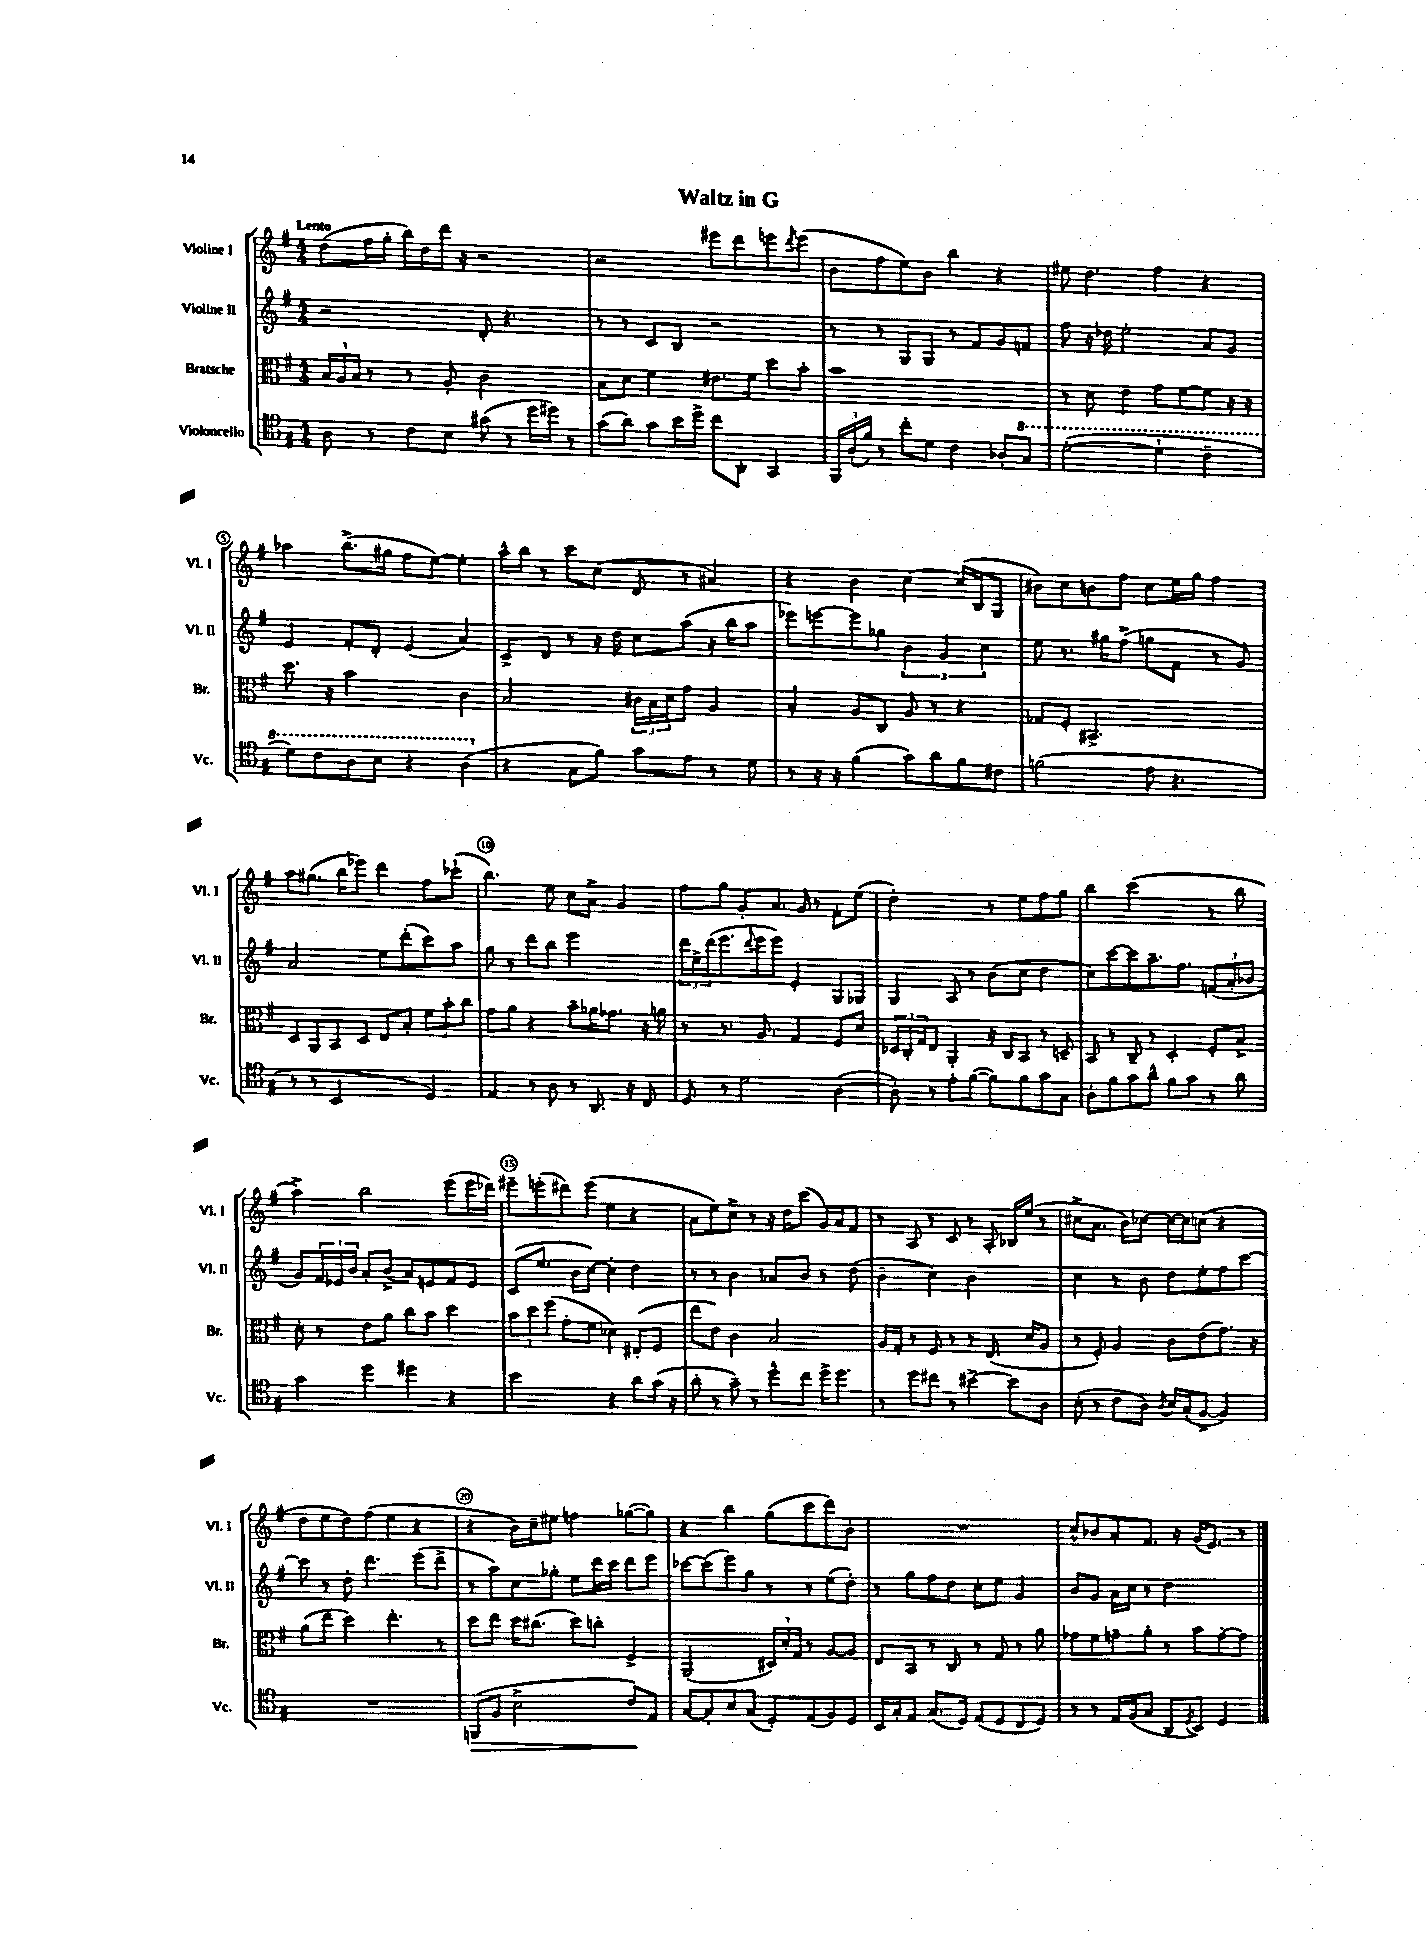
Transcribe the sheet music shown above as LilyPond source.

\header { title = "Waltz in G" }
<<
\new StaffGroup <<
\new Staff = "s0" \with { instrumentName = "Violine I" shortInstrumentName = "Vl. I" } {
    \clef treble \key g \major \numericTimeSignature \time 4/4 \tempo "Lento"
    d''8( fis''16 g''16-. b''16) d''16 d'''16 r16 r2 |
    r2 eis'''8 d'''8 e'''8 \acciaccatura { d'''8 } e'''8( |
    b'8 fis''8 e''8) b'8 b''4 r4 |
    eis''8 d''4. fis''4 r4 |
    aes''4 b''8.->( gis''16 fis''8 e''8~) e''4-. |
    a''16-^ b''16 r8 c'''8 c''8( d'8 r8 ais'4) |
    r4 b'4 c''4~ c''16( b16 g8 |
    bis'8) c''8 b'8 fis''8 c''8 e''16 g''16 fis''4 |
    a''8 gis''8.( b''16 ees'''8) d'''4 fis''8 ces'''8-!( |
    b''4.) e''8 c''8 a'8-> g'4 |
    fis''8 g''8 g'8-. a'8. g'16 r8 fis'8-. e''8( |
    d''2-.) r8 e''8 fis''8 g''8 |
    b''4 c'''2( r8 b''8 |
    a''4->) b''2 e'''8( e'''16 des'''16) |
    eis'''8-- e'''8-.( dis'''8) e'''8( e''4 r4 |
    a'8 e''8) c''8-> r8 r16 d''16 c'''8( g'16) a'16 fis'8 |
    r8 a8 r8 c'8 r8 a8-. bes16 e''16( r8 |
    cis''8-> a'8. b'16) ces''8~ ces''16~ ces''16 c''8( r4 |
    d''8 e''8 d''8) fis''8( e''4 r4 |
    r4 b'16) c''16-- eis''8 f''4 ges''8~( ges''8) |
    r4 b''4 g''8( c'''8 d'''8) b'8-. |
    R1 |
    c''8-^ bes'8 a'8-. fis'8. r16 g'16( e'8.) r8 \bar "|." |
}
\new Staff = "s1" \with { instrumentName = "Violine II" shortInstrumentName = "Vl. II" } {
    \clef treble \key g \major \numericTimeSignature \time 4/4
    r2 d'8-. r4. |
    r8 r8 c'8 b8 r2 |
    r8 r8 g8 g8 r8 fis'8 g'8 f'8 |
    fis''8 r16 des''16 e''2-. a'8 g'8 |
    e'4 fis'8-. d'8-. e'4( a'4) |
    c'8-> d'8 r8 r16 d''16 c''8 a''8( r16 b''16 a''8 |
    ees'''8) e'''8~ e'''8 ges''8 \tuplet 3/2 { b'4 g'4 c''4 } |
    e''8 r8. gis''16 fis''8->( g''8 fis'8 r8 g'8) |
    a'2 e''8 d'''8-.( c'''8) a''8 |
    g''8 r8 d'''8 b''8 e'''2 |
    \tuplet 3/2 { d'''16 e''16-> d'''16( } e'''8. \appoggiatura { d'''8 } e'''16 e'''8) e'4-. g8 ges8 |
    g4 a8 r8 b'8( c''8 d''4 |
    c''8) c'''8~ c'''8 a''8.-- fis''8. \tuplet 3/2 { f'8( a'8-. bes'8 } |
    g'8) \tuplet 3/2 { fis'16 ees'16 b'16 } a'8-. b'8->( a'8) e'8 fis'8 e'8 |
    c'8( e''8. b'16 c''8~) c''4-. d''4 |
    r8 r8 b'4 aes'8 b'8 r8 d''8( |
    b'4-- c''4) b'2 |
    c''4 r8 b'8 d''8 e''8-. fis''8 c'''8~ |
    c'''8 r8 d''8-. d'''4. e'''8( d'''8-> |
    r8 a''8) c''8 ges''8-. e''8 d'''16 c'''16 d'''8 e'''8 |
    ces'''8~ ces'''8( e'''8) g''8 r8 r8 e''8( d''8-.) |
    r8 g''8 fis''8 d''8 c''8-. e''8 g'4 |
    b'8 g'8 a'16 c''16 r8 d''2 \bar "|." |
}
\new Staff = "s2" \with { instrumentName = "Bratsche" shortInstrumentName = "Br." } {
    \clef alto \key g \major \numericTimeSignature \time 4/4
    \tuplet 3/2 { b16 a16 b16 } r8 r8 a8-. c'2 |
    b8 d'8 fis'4 eis'8. fis'16 d''8 b'8-. |
    b'1 |
    r8 d'8 e'4 g'8 fis'8~ fis'8 r16 r16 |
    d''8. r16 b'2 c'4 |
    b2 \tuplet 3/2 { cis'16 b16 d'16 } g'8 a4 |
    b4-. a8 c8 a8 r8 r4 |
    ges8 fis8-. bis,2.-> |
    d8 a,8 b,8 d8 e8 b8-. \tuplet 3/2 { fis'8 b'8-. c''8 } |
    g'8 a'8 r4 b'8-- aes'16 ges'8. r16 a'16 |
    r8 r8. a8. g4 fis8 d'8 |
    \tuplet 3/2 { des16 c16-. g16 } e8 a,4-. r16 c16 b,8 r8 d8-- |
    b,8 r8 c8-- r8 d4-. fis8-. b8-> |
    d'8-. r8 e'8 a'8 c''8 b'8 d''4 |
    \tuplet 3/2 { b'8 d''8 fis''8( } g'8-. fis'8 des'4) eis8-.( fis8 |
    e''8 e'8) c'4 b2 |
    a16 g16-. r8 fis8 r8 r8 e8.( d'16 a8 |
    r8 fis8-.) a4 c'8 e'8( g'8.) r16 |
    a'8( e''8 d''4) e''4.-. r8 |
    d''8 e''8 d''16 cis''8.( d''8) c''8-. fis4-> |
    a,2( \tuplet 3/2 { dis16) d'16-. g16 } r8 a8~ a8 |
    e8 b,8 r8 c8 r8 g8 r8 a'8 |
    ges'8 fis'8 g'8-- a'8-. r8 b'8 g'8~-. g'8 \bar "|." |
}
\new Staff = "s3" \with { instrumentName = "Violoncello" shortInstrumentName = "Vc." } {
    \clef tenor \key g \major \numericTimeSignature \time 4/4
    a8 r8 c'8 b8 gis'8( r8 d''16 dis''16) r8 |
    g'8( a'8) g'8 b'16 d''16-> c''8 a,8-. g,4 |
    \tuplet 3/2 { fis,16 a16-.( fis'16) } r8 c''8-. d'8 c'4 aes8-. \ottava #1 g'8 |
    d''2~-.( d''4-! c''4-- |
    d''8) c''8 a'8 b'8 r4 a'4( \ottava #0 |
    r4 g8 fis'8) g'8 e'8 r8 d'8 |
    r8 r16 r16 fis'4( g'8) a'8 fis'8 cis'8 |
    f'2( e'8 r4. |
    r8 r8 b,2 d4) |
    e4 r8 a8 r8 a,8. r16 c8 |
    d8 r8 d'2 a4~( |
    a8-.) r8 e'8-. fis'8~( fis'8) fis'8 g'8 g8 |
    a8-. fis'8 g'8 a'8-^ fis'8 g'8 r8 a'8 |
    g'4 d''4 dis''4 r4 |
    b'2 r4 a'8 g'16( r16 |
    a'8-. r8 g'8--) r8 d''8-^ c''8 d''16-> d''8. |
    r8 d''8 cis''8 r8 bis'4~-> bis'8 a8 |
    b8-.( r8 c'8 a8) \acciaccatura { a8 } b16 g16-.( fis8~-> fis4) |
    R1 |
    f,8\>( fis8 b2-> c'8\!) e8 |
    g8~ g8-. b8 g8( d8-.) e8( fis8) d8 |
    b,16 g16-. e8 g8.( d16) e8( d8 c8 d8) |
    r8 r8 e16 fis16( g8 a,8 \acciaccatura { d8 } b,8) d4 \bar "|." |
}
>>
>>
\layout { \context { \Score \override BarNumber.break-visibility = ##(#f #t #t) barNumberVisibility = #(every-nth-bar-number-visible 5) \override BarNumber.stencil = #(make-stencil-circler 0.1 0.3 ly:text-interface::print) } }
